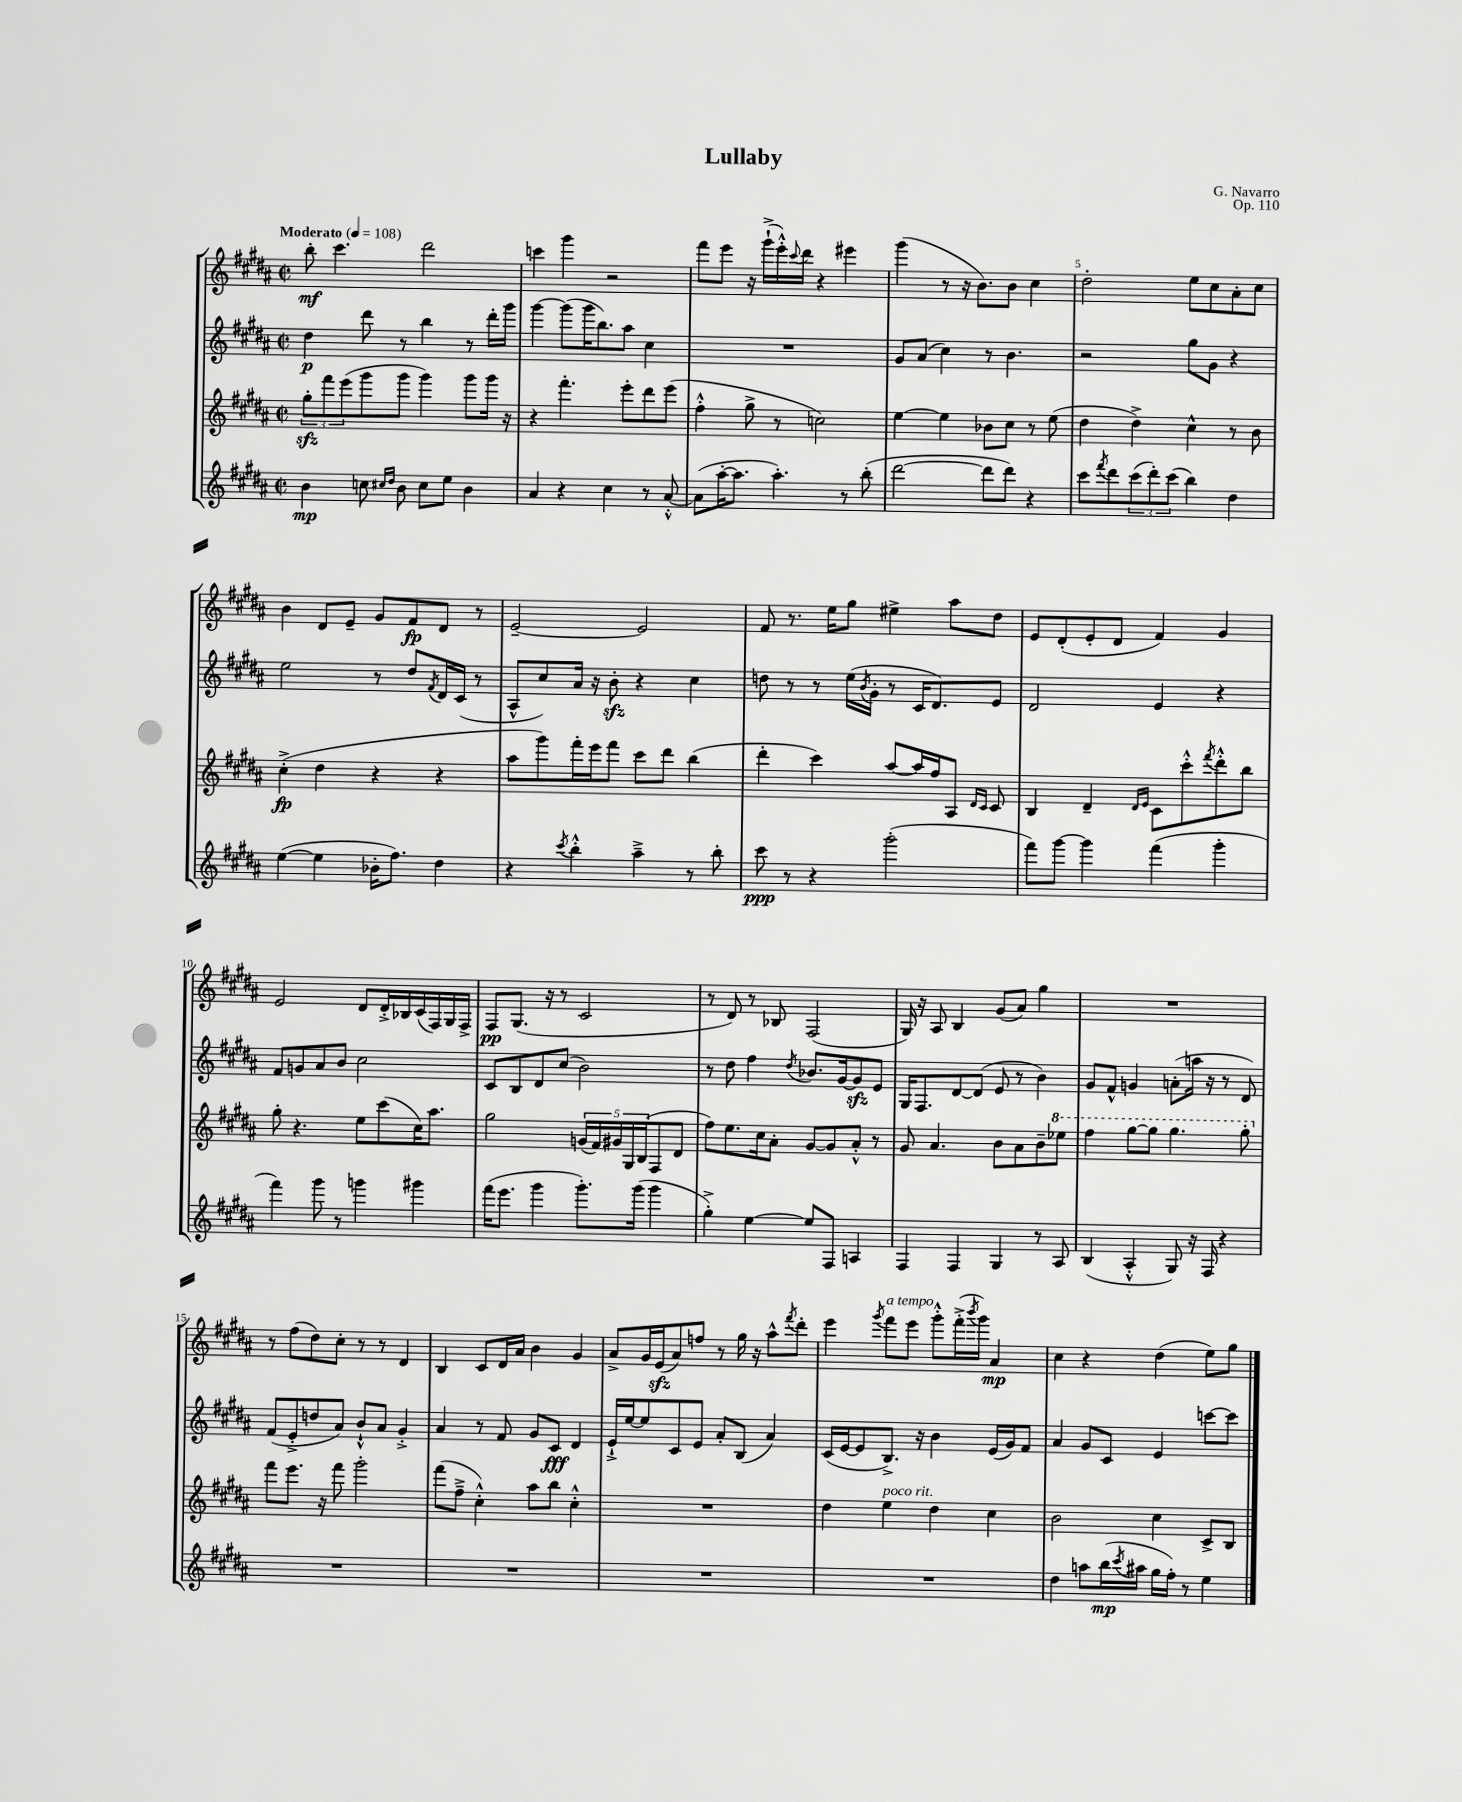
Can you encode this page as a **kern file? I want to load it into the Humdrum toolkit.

**kern	**dynam	**kern	**dynam	**kern	**dynam	**kern	**dynam
*part4	*part4	*part3	*part3	*part2	*part2	*part1	*part1
*staff4	*staff4	*staff3	*staff3	*staff2	*staff2	*staff1	*staff1
*clefG2	*	*clefG2	*	*clefG2	*	*clefG2	*
*k[f#c#g#d#a#]	*	*k[f#c#g#d#a#]	*	*k[f#c#g#d#a#]	*	*k[f#c#g#d#a#]	*
*M2/2	*	*M2/2	*	*M2/2	*	*M2/2	*
*met(c|)	*	*met(c|)	*	*met(c|)	*	*met(c|)	*
*MM108	*	*MM108	*	*MM108	*	*MM108	*
=1	=1	=1	=1	=1	=1	=1	=1
!	!	!	!	!	!	!LO:TX:a:B:t=Moderato	!
4b\	mp	12gg#zz'\L	.	4dd#\	p	8bb'\	mf
.	.	12fff#\	.	.	.	.	.
.	.	.	.	.	.	4.ccc#\	.
.	.	(12eee\	.	.	.	.	.
8ccn\	.	8ggg#\	.	8ddd#\	.	.	.
16qqcc#X/LL	.	.	.	.	.	.	.
16qqdd#/JJ	.	.	.	.	.	.	.
8b\	.	8ggg#\J	.	8r	.	.	.
8cc#\L	.	4ggg#\)	.	4bb\	.	2ddd#\	.
8ee\J	.	.	.	.	.	.	.
4b\	.	8ggg#\L	.	8r	.	.	.
.	.	16ggg#\Jk	.	16ddd#'\LL	.	.	.
.	.	16r	.	16ggg#\JJ	.	.	.
=2	=2	=2	=2	=2	=2	=2	=2
4a#/	.	4r	.	[4ggg#\	.	4cccn\	.
4r	.	4.fff#'\	.	(8ggg#\L]	.	4ggg#\	.
.	.	.	.	16ggg#\K	.	.	.
.	.	.	.	8.bb\)	.	.	.
4cc#\	.	.	.	.	.	2r	.
.	.	8eee'\L	.	8aa#\J	.	.	.
8r	.	8ddd#\	.	4cc#\	.	.	.
[8a#'^^/	.	(8eee\J	.	.	.	.	.
=3	=3	=3	=3	=3	=3	=3	=3
(8a#\L]	.	4ff#'^^\	.	1r	.	8fff#\L	.
[16aa#'\K	.	.	.	.	.	8eee\J	.
8.aa#\J]	.	.	.	.	.	.	.
.	.	8gg#^\	.	.	.	16r	.
.	.	.	.	.	.	(16ggg#`^\LL	.
4.aa#'\)	.	8r	.	.	.	16eee'^^\)	.
.	.	.	.	.	.	8qqccc#/	.
.	.	.	.	.	.	16ddd#\JJ	.
.	.	2ccn\)	.	.	.	4r	.
8r	.	.	.	.	.	4eee#X\	.
(8bb'\	.	.	.	.	.	.	.
=4	=4	=4	=4	=4	=4	=4	=4
[2ddd#\	.	[4ee\	.	8g#/L	.	(4ggg#\	.
.	.	.	.	(8a#/J	.	.	.
.	.	4ee\]	.	4cc#\)	.	8r	.
.	.	.	.	.	.	16r	.
.	.	.	.	.	.	8.b\L)	.
8ddd#\L]	.	8b-X\L	.	8r	.	.	.
8ddd#\J)	.	8cc#\J	.	4.b\	.	8b\J	.
4r	.	8r	.	.	.	4cc#\	.
.	.	(8ee\	.	.	.	.	.
=5	=5	=5	=5	=5	=5	=5	=5
8ccc#\L	.	4dd#\	.	2r	.	2dd#'\	.
8qfff#/	.	.	.	.	.	.	.
8ddd#\	.	.	.	.	.	.	.
(12ccc#\	.	4dd#^\)	.	.	.	.	.
12ddd#'\)	.	.	.	.	.	.	.
(12ccc#\J	.	.	.	.	.	.	.
4bb\)	.	4cc#^^\	.	8gg#\L	.	8ee\L	.
.	.	.	.	8g#\J	.	8cc#\	.
4dd#\	.	8r	.	4r	.	8a#'\	.
.	.	8b\	.	.	.	8cc#\J	.
!!LO:LB:g=z
=6	=6	=6	=6	=6	=6	=6	=6
([4ee\	.	(4cc#'^\	fp	2ee\	.	4b\	.
4ee\]	.	4dd#\	.	.	.	8d#/L	.
.	.	.	.	.	.	8e~/J	.
16b-X'\KL	.	4r	.	8r	.	8g#/L	.
8.ff#\J)	.	.	.	.	.	.	.
.	.	.	.	8dd#/L	.	8f#/	fp
.	.	.	.	8qf#/	.	.	.
4dd#\	.	4r	.	16d#/L	.	8d#/J	.
.	.	.	.	(16c#/JJ	.	.	.
.	.	.	.	8r	.	8r	.
=7	=7	=7	=7	=7	=7	=7	=7
4r	.	8aa#\L	.	8A#^^/L	.	[2e~/	.
.	.	8ggg#\)	.	8cc#/)	.	.	.
8qccc#/	.	.	.	.	.	.	.
4bb'^^\	.	16fff#'\L	.	16a#/Jk	.	.	.
.	.	16eee\J	.	16r	.	.	.
.	.	8fff#\J	.	8bzz'\	.	.	.
4aa#~^\	.	8ccc#\L	.	4r	.	2e/]	.
.	.	8ddd#\J	.	.	.	.	.
8r	.	(4bb\	.	4cc#\	.	.	.
8bb'\	.	.	.	.	.	.	.
=8	=8	=8	=8	=8	=8	=8	=8
8ccc#\	ppp	4ddd#'\	.	8ddn\	.	8f#/	.
8r	.	.	.	8r	.	8.r	.
4r	.	4ccc#\)	.	8r	.	.	.
.	.	.	.	.	.	16ee\KL	.
.	.	.	.	(16ee\LL	.	8gg#\J	.
.	.	.	.	8qb/	.	.	.
.	.	.	.	16g#'\JJ	.	.	.
(2ggg#'\	.	[8aa#/L	.	8r	.	4ee#X^\	.
.	.	16aa#/L]	.	16c#/KL	.	.	.
.	.	16ff#/J	.	8.d#/)	.	.	.
.	.	8A#/J	.	.	.	8aa#\L	.
.	.	16qqd#/LL	.	.	.	.	.
.	.	16qqc#/JJ	.	.	.	.	.
.	.	8c#/	.	8e/J	.	8dd#\J	.
=9	=9	=9	=9	=9	=9	=9	=9
8fff#\L)	.	4B/	.	2d#/	.	8e/L	.
[8ggg#\J	.	.	.	.	.	(8d#'/	.
4ggg#\]	.	4d#~/	.	.	.	8e'/	.
.	.	.	.	.	.	8d#/J	.
.	.	16qqd#/LL	.	.	.	.	.
.	.	16qqe/JJ	.	.	.	.	.
(4fff#\	.	8c#\L	.	4e/	.	4f#/)	.
.	.	8ccc#'^^\	.	.	.	.	.
.	.	8qfff#/	.	.	.	.	.
4ggg#'\	.	8ddd#'^^\	.	4r	.	4g#/	.
.	.	8bb\J	.	.	.	.	.
!!LO:LB:g=z
=10	=10	=10	=10	=10	=10	=10	=10
4fff#\)	.	8gg#'\	.	8f#/L	.	2e/	.
.	.	4.r	.	8gn/	.	.	.
8ggg#\	.	.	.	8a#/	.	.	.
8r	.	.	.	8b/J	.	.	.
4gggn\	.	8ee\L	.	2cc#\	.	8d#/L	.
.	.	(8ccc#\	.	.	.	16d#'^/L	.
.	.	.	.	.	.	16B-X/	.
4ggg#X\	.	16cc#\K)	.	.	.	(16c#/	.
.	.	8.aa#\J	.	.	.	16F#/)	.
.	.	.	.	.	.	16G#/	.
.	.	.	.	.	.	16F#^/JJ	.
=11	=11	=11	=11	=11	=11	=11	=11
(16fff#\KL	.	2gg#\	.	8c#/L	.	8F#/L	pp
8.eee\J	.	.	.	.	.	.	.
.	.	.	.	8B/	.	(8.G#/J	.
4ggg#\	.	.	.	8d#/	.	.	.
.	.	.	.	.	.	16r	.
.	.	.	.	(8cc#/J	.	8r	.
8.ggg#'\L)	.	(20gn/LL	.	2b\)	.	2c#/	.
.	.	20f#/)	.	.	.	.	.
.	.	20g#X/	.	.	.	.	.
.	.	20G#/	.	.	.	.	.
(16ggg#\Jk	.	.	.	.	.	.	.
.	.	(20B/J	.	.	.	.	.
4ggg#\	.	8F#/	.	.	.	.	.
.	.	8d#/J	.	.	.	.	.
=12	=12	=12	=12	=12	=12	=12	=12
4gg#'^\)	.	8ff#\L)	.	8r	.	8r	.
.	.	8.ee\	.	8dd#\	.	8d#/)	.
[4ee\	.	.	.	4ff#\	.	8r	.
.	.	16cc#\k	.	.	.	.	.
.	.	8a#'\J	.	.	.	8B-X/	.
.	.	.	.	8qdd#/	.	.	.
8ee/L]	.	[8g#/L	.	8.b-X/L	.	(2F#/	.
8F#/J	.	8g#/]	.	.	.	.	.
.	.	.	.	[16g#/k	.	.	.
4An/	.	8a#'^^/J	.	8g#zz/]	.	.	.
.	.	8r	.	8e/J	.	.	.
=13	=13	=13	=13	=13	=13	=13	=13
4F#/	.	8g#/	.	16G#/KL	.	16G#/)	.
.	.	.	.	8.F#/	.	16r	.
.	.	4.a#/	.	.	.	8A#/	.
4F#/	.	.	.	[8d#/	.	4B/	.
.	.	.	.	(8d#/J]	.	.	.
4G#/	.	8b\L	.	8e/	.	(8g#/L	.
.	.	8a#\	.	8r	.	8a#/J)	.
8r	.	8b~\	.	4b\)	.	4gg#\	.
*	*	*8va	*	*	*	*	*
8A#/	.	8eee-X\J	.	.	.	.	.
=14	=14	=14	=14	=14	=14	=14	=14
(4B/	.	4fff#\	.	8g#/L	.	1r	.
.	.	.	.	8f#^^/J	.	.	.
4A#'^^/	.	[8ggg#\L	.	4gn/	.	.	.
.	.	8ggg#\J]	.	.	.	.	.
8G#/)	.	4.ggg#\	.	(8an'\L	.	.	.
16r	.	.	.	16aan\Jk	.	.	.
16F#/	.	.	.	16r	.	.	.
4r	.	.	.	8r	.	.	.
.	.	8ggg#'\	.	8d#/)	.	.	.
!!LO:LB:g=z
=15	=15	=15	=15	=15	=15	=15	=15
*	*	*X8va	*	*	*	*	*
1r	.	8fff#\L	.	(8f#/L	.	8r	.
.	.	8.eee\J	.	8e'^/	.	(8ff#\L	.
.	.	.	.	8ddn/	.	8dd#\)	.
.	.	16r	.	.	.	.	.
.	.	8fff#\	.	8a#/J)	.	8cc#'\J	.
.	.	2ggg#'\	.	8b`^^/L	.	8r	.
.	.	.	.	8a#/J	.	8r	.
.	.	.	.	4g#'^/	.	4d#/	.
=16	=16	=16	=16	=16	=16	=16	=16
1r	.	(8fff#\L	.	4a#/	.	4B/	.
.	.	8ff#~^\J	.	.	.	.	.
.	.	4cc#'^^\)	.	8r	.	8c#/L	.
.	.	.	.	8f#/	.	16d#/L	.
.	.	.	.	.	.	16a#/JJ	.
.	.	8aa#\L	.	8g#/L	.	4b\	.
.	.	8bb\J	.	8c#/J	fff	.	.
.	.	4cc#'^^\	.	4d#/	.	4g#/	.
=17	=17	=17	=17	=17	=17	=17	=17
1r	.	1r	.	16e`^/LL	.	8a#^/L	.
.	.	.	.	[16ee/J	.	.	.
.	.	.	.	8ee/]	.	16g#/L	.
.	.	.	.	.	.	(16ezz/J	.
.	.	.	.	8c#/	.	8a#/)	.
.	.	.	.	8e/J	.	8ffn/J	.
.	.	.	.	8a#'/L	.	8r	.
.	.	.	.	(8B/J	.	16gg#\	.
.	.	.	.	.	.	16r	.
.	.	.	.	4a#/)	.	8aa#^^\L	.
.	.	.	.	.	.	8qfff#/	.
.	.	.	.	.	.	8ddd#'\J	.
=18	=18	=18	=18	=18	=18	=18	=18
1r	.	4dd#\	.	(16c#/LL	.	4eee\	.
.	.	.	.	[16e/J	.	.	.
.	.	.	.	8e/]	.	.	.
.	.	.	.	.	.	8qggg#/	.
!	!	!	!	!	!	!LO:TX:a:i:t=a tempo	!
!	!	!LO:TX:a:i:t=poco rit.	!	!	!	!	!
.	.	4ee\	.	8.B^/J)	.	8fff#\L	.
.	.	.	.	.	.	8eee\J	.
.	.	.	.	16r	.	.	.
.	.	4dd#\	.	4b\	.	8ggg#'^^\L	.
.	.	.	.	.	.	(16fff#'^\L	.
.	.	.	.	.	.	8qbbb/	.
.	.	.	.	.	.	16ggg#\JJ)	.
.	.	4cc#\	.	(16e/LL	.	4a#/	mp
.	.	.	.	16g#/J)	.	.	.
.	.	.	.	8f#/J	.	.	.
=19	=19	=19	=19	=19	=19	=19	=19
4dd#\	.	2b\	.	4a#/	.	4cc#\	.
8aan\L	.	.	.	8g#/L	.	4r	.
(16bb\L	mp	.	.	8c#/J	.	.	.
8qccc#/	.	.	.	.	.	.	.
16aa#X\JJ	.	.	.	.	.	.	.
16gg#\LL	.	4cc#\	.	4e/	.	(4dd#\	.
16ff#'\JJ)	.	.	.	.	.	.	.
8r	.	.	.	.	.	.	.
4ee\	.	8c#^/L	.	[8cccn\L	.	8ee\L)	.
.	.	8B/J	.	8ccc\J]	.	8gg#\J	.
==	==	==	==	==	==	==	==
*-	*-	*-	*-	*-	*-	*-	*-
